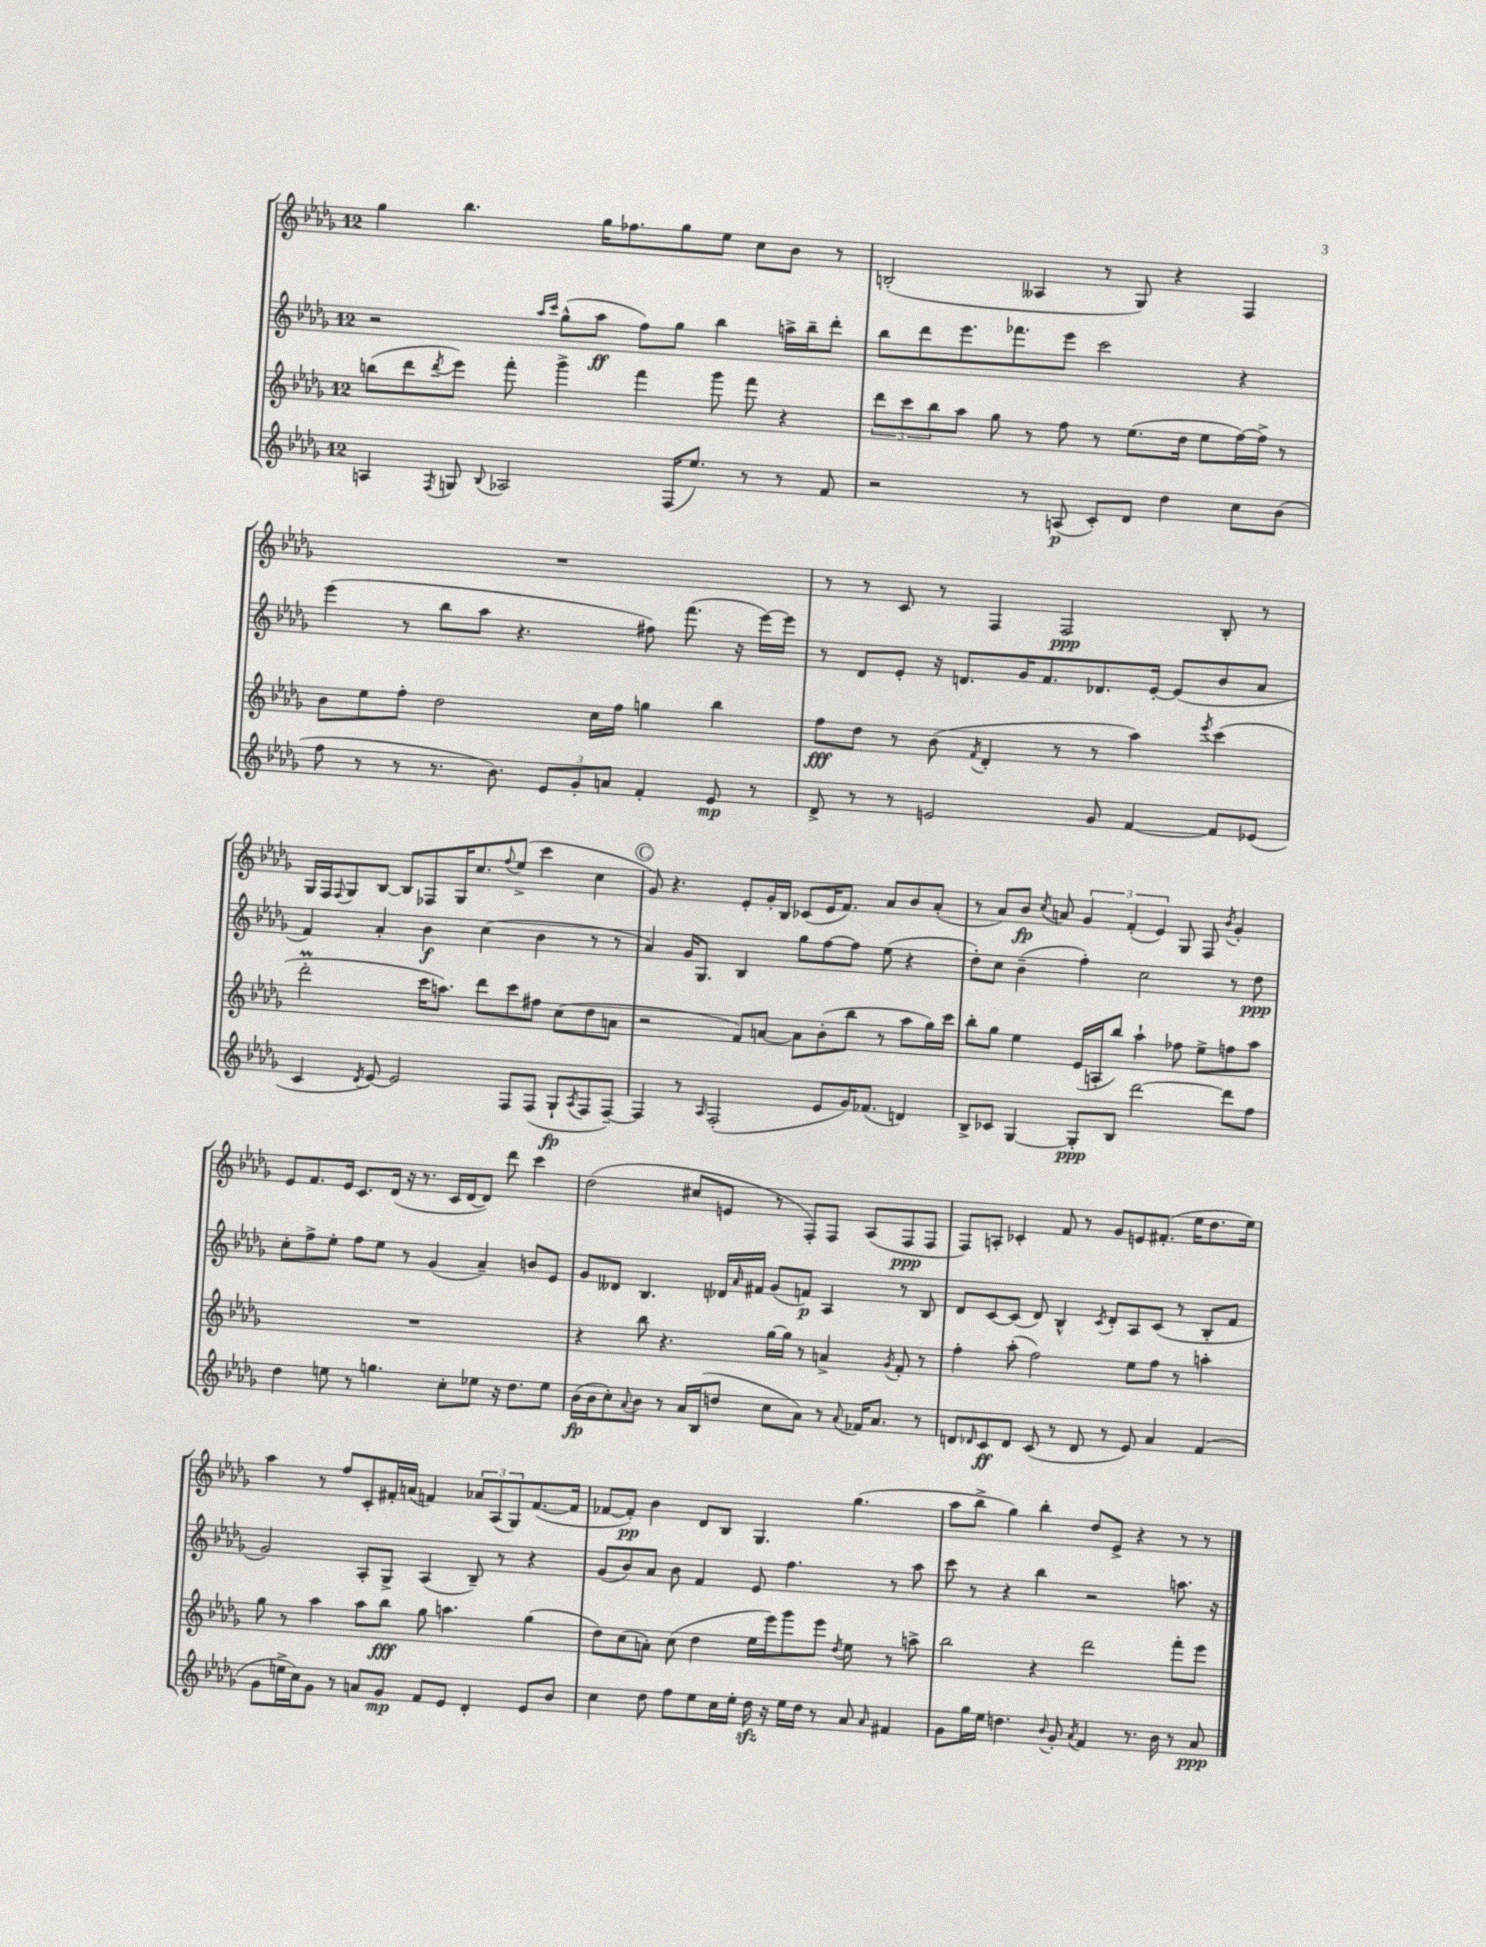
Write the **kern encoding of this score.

**kern	**dynam	**kern	**dynam	**kern	**dynam	**kern	**dynam
*part4	*part4	*part3	*part3	*part2	*part2	*part1	*part1
*staff4	*staff4	*staff3	*staff3	*staff2	*staff2	*staff1	*staff1
*clefG2	*	*clefG2	*	*clefG2	*	*clefG2	*
*k[b-e-a-d-g-]	*	*k[b-e-a-d-g-]	*	*k[b-e-a-d-g-]	*	*k[b-e-a-d-g-]	*
*M12/8	*	*M12/8	*	*M12/8	*	*M12/8	*
=16	=16	=16	=16	=16	=16	=16	=16
4An/	.	(8bbn\L	.	2r	.	4gg-\	.
.	.	8ddd-\	.	.	.	.	.
8qF/	.	8qddd-/	.	.	.	.	.
8Gn/	.	8eee-\J)	.	.	.	4.bb-\	.
8qqB-/	.	.	.	.	.	.	.
2A-X/	.	8fff'\	.	.	.	.	.
.	.	.	.	16qqaa-/LL	.	.	.
.	.	.	.	16qqccc/JJ	.	.	.
.	.	4ggg-^\	.	(8gg-^^\L	.	.	.
.	.	.	.	8aa-\J	ff	16gg-\KL	.
.	.	.	.	.	.	8.ff-X\	.
.	.	4fff\	.	8ff\L)	.	.	.
(16F/KL	.	.	.	8gg-\J	.	8gg-\	.
8.ee-/J)	.	.	.	.	.	.	.
.	.	8ggg-\	.	4bb-\	.	8ee-\J	.
8r	.	8fff\	.	.	.	8cc\L	.
8r	.	4r	.	16aan^\LL	.	8b-\J	.
.	.	.	.	16bb-~\J	.	.	.
8f/	.	.	.	8ddd-'\J	.	8r	.
=17	=17	=17	=17	=17	=17	=17	=17
2r	.	12ddd-\L	.	8bb-\L	.	(2Bn'/	.
.	.	12ccc\	.	.	.	.	.
.	.	.	.	8ddd-\	.	.	.
.	.	12bb-\	.	.	.	.	.
.	.	8aa-\J	.	8.eee-\	.	.	.
.	.	8gg-\	.	.	.	.	.
.	.	.	.	8.fff-X\	.	.	.
8r	.	8r	.	.	.	4A--X/	.
(8An/	p	8ff\	.	8eee-\J	.	.	.
8c'/L)	.	8r	.	2ccc\	.	8r	.
8d-/J	.	(8.ee-\L	.	.	.	8G-/)	.
4dd-\	.	.	.	.	.	4r	.
.	.	16dd-\Jk	.	.	.	.	.
.	.	8ee-\L	.	.	.	.	.
8cc\L	.	[16ff\L)	.	4r	.	4F/	.
.	.	16ff^\JJ]	.	.	.	.	.
(8b-\J	.	8r	.	.	.	.	.
!!LO:LB:g=z
=18	=18	=18	=18	=18	=18	=18	=18
8ff\	.	8b-\L	.	(4eee-\	.	1.r	.
8r	.	8ee-\	.	.	.	.	.
8r	.	8ff'\J	.	8r	.	.	.
8.r	.	2dd-\	.	8bb-\L	.	.	.
.	.	.	.	8aa-\J	.	.	.
8.b-\)	.	.	.	.	.	.	.
.	.	.	.	4.r	.	.	.
12e-/L	.	.	.	.	.	.	.
12g-'/	.	.	.	.	.	.	.
.	.	16cc\LL	.	.	.	.	.
12an/J	.	.	.	.	.	.	.
.	.	16ff\JJ	.	.	.	.	.
4f'/	.	4ggn\	.	8ff#X\)	.	.	.
.	.	.	.	(8.fff\	.	.	.
8e-/	mp	4bb-\	.	.	.	.	.
.	.	.	.	16r	.	.	.
8r	.	.	.	[16eee-\LL)	.	.	.
.	.	.	.	16eee-\JJ]	.	.	.
=19	=19	=19	=19	=19	=19	=19	=19
8d-^/	.	8ff\L	fff	8r	.	8r	.
8r	.	8dd-\J	.	8d-/L	.	8r	.
8r	.	8r	.	8e-'/J	.	8c/	.
2en/	.	(8b-\	.	16r	.	8r	.
.	.	.	.	8.dn/L	.	.	.
.	.	8qf/	.	.	.	.	.
.	.	4d-'/	.	.	.	4F/	.
.	.	.	.	16g-/K	.	.	.
.	.	.	.	8.f/	.	.	.
.	.	8r	.	.	.	2F/	ppp
8g-/	.	8r	.	8.d-X/	.	.	.
[4f/	.	4aa-\)	.	.	.	.	.
.	.	.	.	[16e-'/Jk	.	.	.
.	.	.	.	(8e-/L]	.	.	.
.	.	8qeee-/	.	.	.	.	.
8f/L]	.	(4ccc\	.	8b-/	.	8B-'/	.
(8e-X/J	.	.	.	8a-/J	.	8r	.
!!LO:LB:g=z
=20	=20	=20	=20	=20	=20	=20	=20
4c/	.	2ddd-M'\	.	4f/)	.	16G-/LL	.
.	.	.	.	.	.	16F/J	.
.	.	.	.	.	.	8qqF/	.
.	.	.	.	.	.	8G-/	.
8qd-/	.	.	.	.	.	.	.
[8e-/)	.	.	.	4a-'/	.	[8B-/J	.
2e-/]	.	.	.	.	.	8B-/L]	.
.	.	16ccc\KL	.	4b-\	f	8F-X/	.
.	.	8.aan\J)	.	.	.	.	.
.	.	.	.	.	.	16G-/K	.
.	.	.	.	.	.	8.cc/	.
.	.	8ddd-\L	.	(4cc\	.	.	.
.	.	.	.	.	.	8qqff/	.
8F/L	.	8ccc\	.	.	.	(8ee-^/J	.
(8F/J	.	8ff#X\J	.	4b-\	.	4ccc\	.
8G-`/L	fp	(8cc\L	.	.	.	.	.
8qA-/	.	.	.	.	.	.	.
8F/	.	8dd-\	.	8r	.	4cc\	.
[8F~/J)	.	8an\J	.	8r	.	.	.
!!LO:REH:place=s1:t=C
=21	=21	=21	=21	=21	=21	=21	=21
4F/]	.	2r	.	4a-/)	.	8g-/)	.
.	.	.	.	.	.	4.r	.
8r	.	.	.	16g-/KL	.	.	.
.	.	.	.	8.G-/J	.	.	.
16qqA-/	.	.	.	.	.	.	.
(2F'/	.	.	.	.	.	.	.
.	.	8f/L)	.	4B-/	.	8e-'/L	.
.	.	[8an/J	.	.	.	16g-'/L	.
.	.	.	.	.	.	16B-/JJ	.
.	.	8a\L]	.	8gg-\L	.	(8c-X/L	.
8e-/L	.	(8b-'\	.	[8ff\	.	16e-/K	.
.	.	.	.	.	.	8.f/J)	.
16g-/K)	.	8bb-\J	.	8ff\J]	.	.	.
(8.f-X/J	.	.	.	.	.	.	.
.	.	8r	.	(8ee-\	.	8a-/L	.
4dn/)	.	8aa-\L	.	4r	.	8b-/	.
.	.	16gg-\L)	.	.	.	(8a-'/J	.
.	.	16ccc\JJ	.	.	.	.	.
=22	=22	=22	=22	=22	=22	=22	=22
8B-^/L	.	8bb-'\L	.	8dd-'\L)	.	8r	.
8c-X/J	.	8gg-\J	.	8cc\J	.	8a-/L)	.
[4G-/	.	4ee-\	.	(4b-~\	.	8b-/J	fp
.	.	.	.	.	.	8qcc/	.
.	.	.	.	.	.	8an/	.
8G-'/L]	ppp	(16e-/LL	.	4ff'\)	.	6g-/	.
.	.	16An'/J	.	.	.	.	.
8B-/J	.	8bb-/J)	.	.	.	.	.
.	.	.	.	.	.	(6f'/	.
[2ddd-\	.	4aa-`\	.	2cc\	.	.	.
.	.	.	.	.	.	6e-/)	.
.	.	8ff-X\	.	.	.	8G-/	.
.	.	8ee-^\L	.	.	.	8F/	.
.	.	.	.	.	.	8qb-/	.
8ddd-\L]	.	8ffn\	.	8r	.	4g-'/	.
8ff\J	.	8aa-\J	.	8dd-\	ppp	.	.
!!LO:LB:g=z
=23	=23	=23	=23	=23	=23	=23	=23
4dd-\	.	1.r	.	8cc'\L	.	8e-/L	.
.	.	.	.	8ff^\	.	8.f/	.
8een\	.	.	.	8ee-'\J	.	.	.
.	.	.	.	.	.	16e-/Jk	.
8r	.	.	.	8ff\L	.	8.c/L	.
4.ggn\	.	.	.	8ee-\J	.	.	.
.	.	.	.	.	.	(16d-/Jk	.
.	.	.	.	8r	.	16r	.
.	.	.	.	.	.	8.r	.
.	.	.	.	(4g-/	.	.	.
8cc'\L	.	.	.	.	.	16c/LL	.
.	.	.	.	.	.	[16d-/J	.
8ee-X\J	.	.	.	4a-~/)	.	8d-/J])	.
16r	.	.	.	.	.	8ddd-\	.
8.dd-\L	.	.	.	.	.	.	.
.	.	.	.	8bn/L	.	4ccc\	.
8ee-\J	.	.	.	8e-/J	.	.	.
=24	=24	=24	=24	=24	=24	=24	=24
(16b-\LL	fp	4r	.	8g-/L	.	(2dd-\	.
16b-\J	.	.	.	.	.	.	.
8cc'\)	.	.	.	8d--X/J	.	.	.
8qqa-/	.	.	.	.	.	.	.
8b-\J	.	8bb-\	.	4.B-/	.	.	.
8r	.	4.r	.	.	.	.	.
16a-/LL	.	.	.	.	.	8cc#X/L	.
(16B-/J	.	.	.	.	.	.	.
8ddn/J	.	.	.	16d-X/LL	.	8en/J	.
.	.	.	.	16qqa-/	.	.	.
.	.	.	.	16f#X/JJ	.	.	.
8cc\L	.	[16gg-\LL	.	(8g-/L	.	8r	.
.	.	16gg-\JJ]	.	.	.	.	.
8a-\J)	.	8r	.	8fn/J)	p	8F'/L)	.
8r	.	4an^/	.	4A-/	.	8F/J	.
8qqa-/	.	.	.	.	.	.	.
16f-X/KL	.	.	.	.	.	(8A-/L	.
8.a-/J	.	.	.	.	.	.	.
.	.	8qg-/	.	.	.	.	.
.	.	8f'/	.	8r	.	8F/	ppp
8r	.	8r	.	8B-/	.	8F/J	.
=25	=25	=25	=25	=25	=25	=25	=25
8dn/L	.	4ff'\	.	8d-/L	.	8F/L)	.
16qqd-X/	.	.	.	.	.	.	.
8c/	ff	.	.	[8c/	.	8An'/J	.
8d-/J	.	(8aa-'\	.	(8c/J]	.	4c-X'/	.
(8c/	.	2ff\)	.	8d-/)	.	.	.
8r	.	.	.	4B-^^/	.	8f/	.
8d-/	.	.	.	.	.	8r	.
.	.	.	.	8qc/	.	.	.
8r	.	.	.	8d-'/L	.	8g-/L	.
8e-/)	.	8ee-\L	.	8A-/	.	8en/	.
4a-/	.	8ff\J	.	(8c/J	.	(8.f#X'/J	.
.	.	8r	.	8r	.	.	.
.	.	.	.	.	.	16ee-\KL	.
(4f/	.	4aan'\	.	8B-'/L	.	8.dd-\	.
.	.	.	.	8f/J	.	.	.
.	.	.	.	.	.	16ee-\Jk)	.
!!LO:LB:g=z
=26	=26	=26	=26	=26	=26	=26	=26
8g-\L	.	8gg-\	.	2g-/)	.	4aa-\	.
16een^\L	.	8r	.	.	.	.	.
16cc\J)	.	.	.	.	.	.	.
8g-\J	.	4aa-\	.	.	.	8r	.
8r	.	.	.	.	.	8ff/L	.
8an/L	.	8aa-\L	.	8A-'/L	.	8c'/	.
8g-/J	mp	8bb-\J	fff	8G-^/J	.	16f#X'/L	.
.	.	.	.	.	.	(16an/JJ	.
8f/L	.	8gg-\	.	(4A-/	.	4fn/)	.
8e-/J	.	4.aan\	.	.	.	.	.
4d-'/	.	.	.	8B-~/)	.	12a-X/L	.
.	.	.	.	.	.	(12A-/	.
.	.	.	.	8r	.	.	.
.	.	.	.	.	.	12G-/)	.
8e-/L	.	(4gg-\	.	4r	.	([8.f/	.
8b-/J	.	.	.	.	.	.	.
.	.	.	.	.	.	16f/Jk]	.
=27	=27	=27	=27	=27	=27	=27	=27
4cc\	.	8dd-\L)	.	(8g-/L	.	[8f-X/L	.
.	.	(8cc\	.	8b-/)	.	8f-'/J])	pp
8dd-\	.	8an'\J)	.	8a-/J	.	4b-\	.
8ff\L	.	(8cc\	.	8b-\	.	.	.
8ee-\	.	4dd-\	.	4f/	.	8d-/L	.
16cc\L	.	.	.	.	.	8B-/J	.
16ee-'\JJ	.	.	.	.	.	.	.
16dd-zz\	.	16ee-\LL	.	8e-/	.	4.G-/	.
16r	.	16eee-\J)	.	.	.	.	.
16ee-\LL	.	8ggg-\	.	4.ff\	.	.	.
16dd-\JJ	.	.	.	.	.	.	.
8r	.	8eee-\J	.	.	.	.	.
.	.	8qdd-/	.	.	.	.	.
8a-/	.	8ee-\	.	.	.	(4.gg-\	.
16qqa-/	.	.	.	.	.	.	.
4f#X/	.	8r	.	8r	.	.	.
.	.	8aan^\	.	8aa-\	.	.	.
=28	=28	=28	=28	=28	=28	=28	=28
8g-\L	.	2bb-\	.	8ccc\	.	8aa-\L	.
16gg-\L	.	.	.	8r	.	8bb-^\J	.
16ee-\JJ	.	.	.	.	.	.	.
4.ddn\	.	.	.	4r	.	4gg-\)	.
.	.	4r	.	4bb-\	.	4bb-'\	.
8qqb-/	.	.	.	.	.	.	.
8g-'/	.	.	.	.	.	.	.
8qa-/	.	.	.	.	.	.	.
4f/	.	2ddd-\	.	2r	.	8dd-/L	.
.	.	.	.	.	.	8e-^/J	.
8.r	.	.	.	.	.	4r	.
16b-\	.	.	.	.	.	.	.
8r	.	8fff'\L	.	8.aan\	.	8r	.
8a-/	ppp	8eee-\J	.	.	.	8r	.
.	.	.	.	16r	.	.	.
==	==	==	==	==	==	==	==
*-	*-	*-	*-	*-	*-	*-	*-
